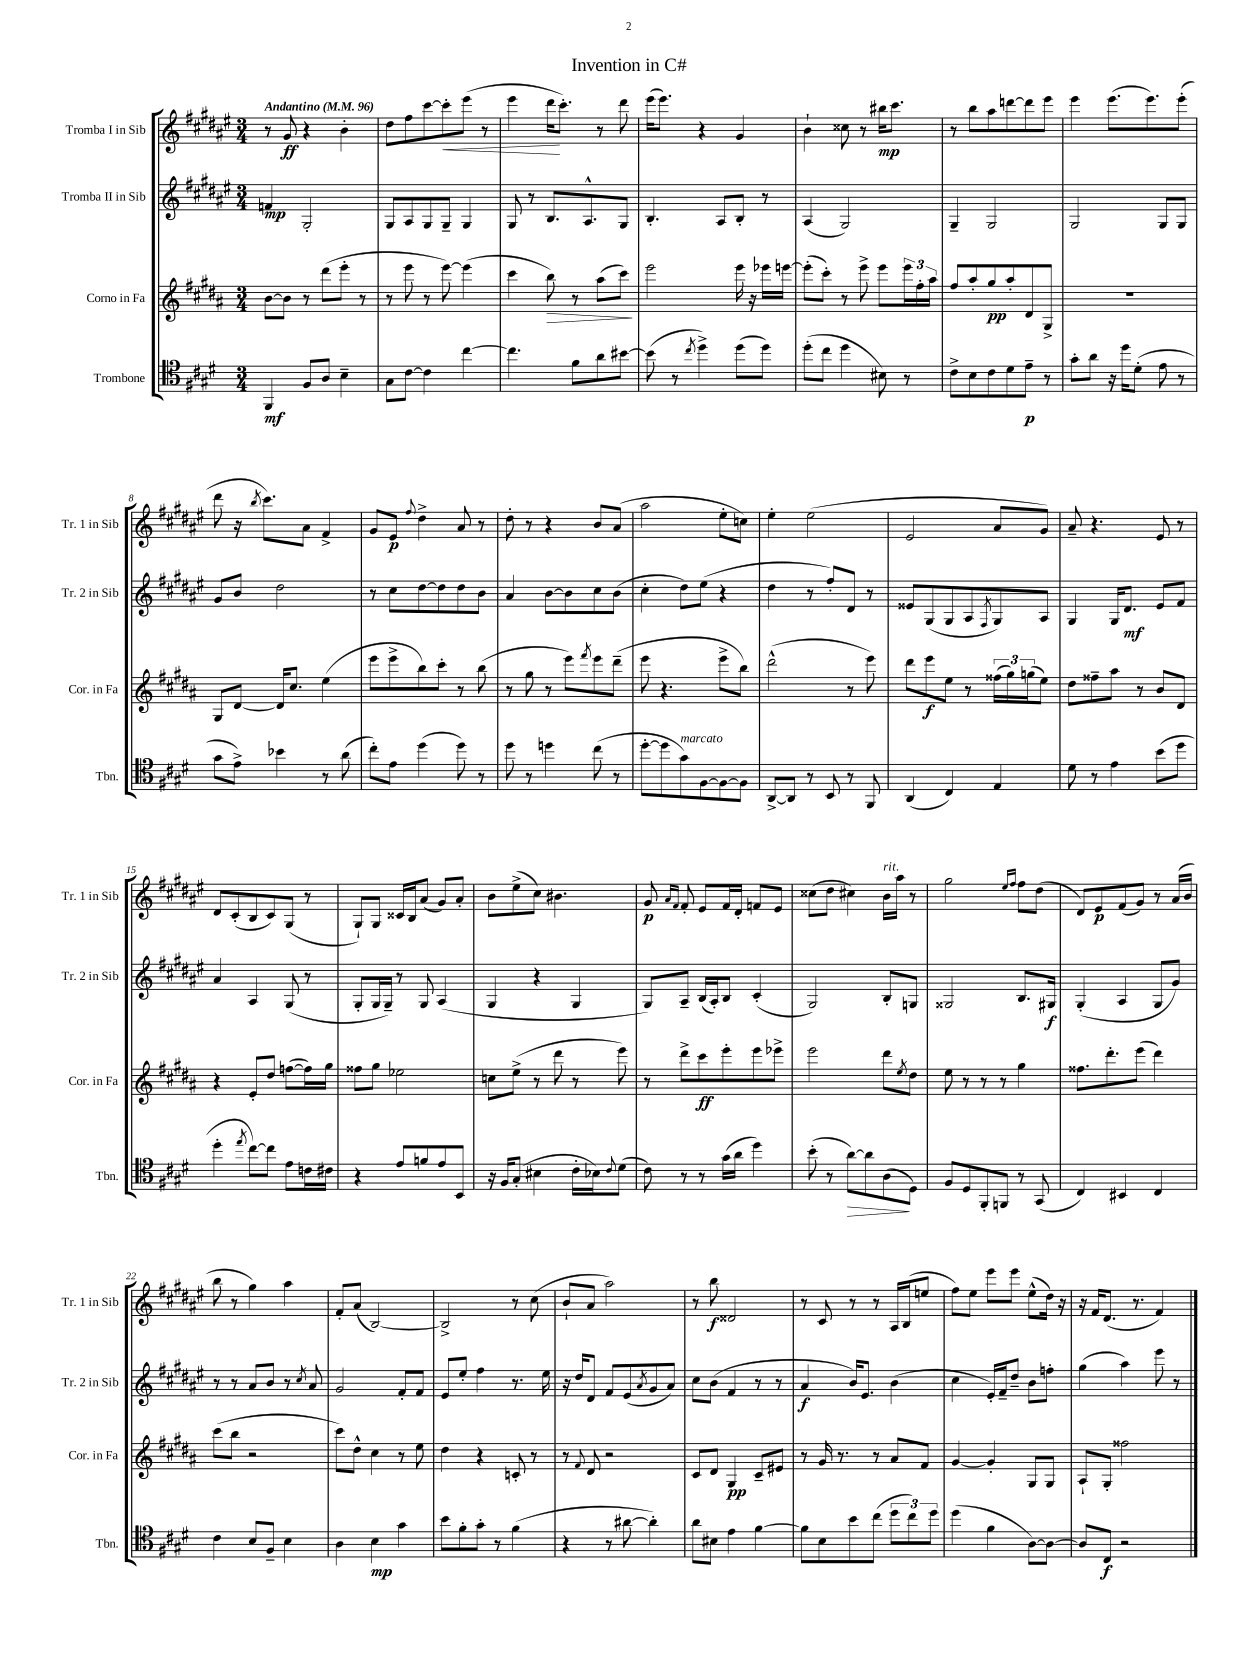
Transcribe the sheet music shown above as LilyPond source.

\header { title = "Invention in C#" }
<<
\new StaffGroup <<
\new Staff = "s0" \with { instrumentName = "Tromba I in Sib" shortInstrumentName = "Tr. 1 in Sib" } {
    \clef treble \key fis \major \numericTimeSignature \time 3/4 \tempo "Andantino" 4 = 96
    r8 gis'8\ff r4 b'4-. |
    dis''8 fis''8 cis'''8~ cis'''8-.\< eis'''8( r8 |
    eis'''4 dis'''16\! cis'''8.-.) r8 dis'''8 |
    eis'''16( eis'''8.) r4 gis'4 |
    b'4-! cisis''8 r8 bis''16\mp cis'''8. |
    r8 b''8 ais''8 d'''8~ d'''8 eis'''8 |
    eis'''4 eis'''8.( eis'''8.) eis'''8-.( |
    dis'''8 r16 \acciaccatura { b''8 } cis'''8.) ais'8 fis'4-> |
    gis'8 eis'8\p \appoggiatura { fis''8 } dis''4-> ais'8 r8 |
    dis''8-. r8 r4 b'8 ais'8( |
    ais''2 eis''8-. c''8) |
    eis''4-. eis''2( |
    eis'2 ais'8 gis'8) |
    ais'8-- r4. eis'8 r8 |
    dis'8 cis'8-.( b8 cis'8) gis8( r8 |
    gis8-!) gis8 cisis'16 b16 ais'8( gis'8) ais'8-. |
    b'8 eis''8->( cis''8) bis'4. |
    gis'8\p \grace { ais'16 fis'16 } fis'8-. eis'8 fis'16 dis'16-. f'8 eis'8 |
    cisis''8( dis''8 cis''4) b'16^\markup { \italic "rit." } ais''16 r8 |
    gis''2 \grace { eis''16 fis''16 } fis''8 dis''8( |
    dis'8) eis'8\p fis'8( gis'8) r8 ais'16( b'16 |
    b''8 r8 gis''4) ais''4 |
    fis'8-. ais'8( b2~) |
    b2-> r8 cis''8( |
    b'8-! ais'8 ais''2) |
    r8 b''8\f disis'2 |
    r8 cis'8 r8 r8 ais16 b16( e''8 |
    fis''8) eis''8 eis'''8 eis'''8 eis''8-^( dis''16) r16 |
    r16 fis'16 dis'8.( r8. fis'4) \bar "|." |
}
\new Staff = "s1" \with { instrumentName = "Tromba II in Sib" shortInstrumentName = "Tr. 2 in Sib" } {
    \clef treble \key fis \major \numericTimeSignature \time 3/4
    f'4\mp gis2-. |
    gis8 ais8 gis8 gis8-- gis4 |
    gis8 r8 b8. ais8.-^ gis8 |
    b4.-. ais8 b8-. r8 |
    ais4( gis2) |
    gis4-- gis2 |
    gis2 gis8 gis8 |
    gis'8 b'8 dis''2 |
    r8 cis''8 dis''8~ dis''8 dis''8 b'8 |
    ais'4 b'8~ b'8 cis''8 b'8( |
    cis''4-. dis''8) eis''8( r4 |
    dis''4 r8 fis''8-.) dis'8 r8 |
    eisis'8 gis8( gis8 ais8 \acciaccatura { fis8 } gis8) ais8 |
    gis4 gis16 dis'8.\mf eis'8 fis'8 |
    ais'4 ais4 gis8( r8 |
    gis8-. gis16 gis16--) r8 gis8 ais4( |
    gis4 r4 gis4 |
    gis8) ais8-- b16( ais16-.) b8 cis'4-.( |
    gis2) b8-. g8 |
    gisis2 b8. gis16\f |
    gis4-.( ais4 gis8 gis'8) |
    r8 r8 ais'8 b'8 r8 \acciaccatura { cis''8 } ais'8 |
    gis'2 fis'8-. fis'8 |
    eis'8 eis''8-. fis''4 r8. eis''16 |
    r16 dis''16 dis'8 fis'8 eis'8( \acciaccatura { ais'8 } gis'8 ais'8) |
    cis''8 b'8( fis'4 r8 r8 |
    ais'4\f b'16) eis'8. b'4( |
    cis''4 eis'16-.) fis'16-- dis''8-- b'8 f''8-. |
    gis''4( ais''4) eis'''8 r8 \bar "|." |
}
\new Staff = "s2" \with { instrumentName = "Corno in Fa" shortInstrumentName = "Cor. in Fa" } {
    \clef treble \key b \major \numericTimeSignature \time 3/4
    b'8~ b'8 r8 dis'''8( e'''8-. r8 |
    r8 e'''8 r8 e'''8~) e'''4( |
    cis'''4 b''8\>) r8 ais''8( cis'''8\!) |
    e'''2 e'''16 r16 ees'''16 e'''16~ |
    e'''8-.( cis'''8-.) r8 e'''8-> e'''8 \tuplet 3/2 { e'''16 fis''16-. ais''16 } |
    fis''8 ais''8-. gis''8\pp ais''8-. dis'8 gis8-> |
    R2. |
    gis8 dis'8~ dis'16 cis''8. e''4( |
    e'''8 e'''8-> b''8) cis'''8-. r8 b''8( |
    r8 gis''8 r8 e'''8) \acciaccatura { fis'''8 } e'''8 dis'''8--( |
    e'''8 r4. e'''8-> b''8) |
    dis'''2-^( r8 e'''8) |
    dis'''8 e'''8\f e''8 r8 \tuplet 3/2 { fisis''16( gis''16) g''16( } e''8) |
    dis''8 fisis''8-- ais''8 r8 b'8 dis'8 |
    r4 e'8-. dis''8 f''8~( f''16) gis''16 |
    fisis''8 gis''8 ees''2 |
    c''8 e''8->( r8 dis'''8 r8 e'''8) |
    r8 dis'''8-> cis'''8\ff e'''8-. e'''8 ees'''8-> |
    e'''2 dis'''8 \acciaccatura { e''8 } dis''8 |
    e''8 r8 r8 r8 gis''4 |
    fisis''8. dis'''8.-. e'''8( dis'''4) |
    cis'''8( b''8 r2 |
    cis'''8) dis''8-^ cis''4 r8 e''8 |
    dis''4 r4 c'8-. r8 |
    r8 \appoggiatura { fis'8 } dis'8 r2 |
    cis'8 dis'8 gis4\pp cis'8-- eis'8 |
    r8 gis'16 r8. r8 ais'8 fis'8 |
    gis'4~ gis'4-. gis8 gis8 |
    ais8-! gis8-. fisis''2 \bar "|." |
}
\new Staff = "s3" \with { instrumentName = "Trombone" shortInstrumentName = "Tbn." } {
    \clef tenor \key e \major \numericTimeSignature \time 3/4
    fis,4\mf fis8 a8 b4-- |
    gis8 cis'8~ cis'4 cis''4~ |
    cis''4. fis'8 a'8 bis'8~ |
    bis'8( r8 \acciaccatura { cis''8 } dis''4->) dis''8( dis''8) |
    dis''8-.( cis''8 dis''4 bis8) r8 |
    cis'8-> b8 cis'8 dis'8 e'8--\p r8 |
    gis'8-. a'8 r16 dis''16 dis'8-.( e'8 r8 |
    gis'8 e'8->) bes'4 r8 a'8( |
    cis''8-.) e'8 dis''4( dis''8) r8 |
    dis''8 r8 d''4 cis''8( r8 |
    dis''8~-. dis''8 gis'8^\markup { \italic "marcato" }) fis8~ fis8~ fis8 |
    a,8~-> a,8 r8 b,8 r8 fis,8 |
    a,4( cis4) e4 |
    dis'8 r8 e'4 b'8( dis''8 |
    dis''4-. \acciaccatura { e''8 } cis''8~) cis''8 e'8 c'16 cis'16 |
    r4 e'8 f'8 e'8 b,8 |
    r16 fis16 gis8-.( bis4 cis'16-. bes16) \appoggiatura { cis'8 } dis'8( |
    cis'8) r8 r8 gis'16( a'16 dis''4) |
    b'8-.( r8 a'8~\>) a'8 a8\!( dis8) |
    fis8 dis8 fis,8-. f,8 r8 gis,8( |
    cis4) bis,4 cis4 |
    cis'4 b8 fis8-- b4 |
    a4 b4\mp gis'4 |
    b'8 fis'8-. gis'8-. r8 fis'4( |
    r4 r8 ais'8~ ais'4-.) |
    a'8 bis8 e'4 fis'4~ |
    fis'8 b8 b'8 cis''8( \tuplet 3/2 { dis''8 cis''8) dis''8 } |
    dis''4( fis'4 a8~) a8~ |
    a8 cis8\f r2 \bar "|." |
}
>>
>>
